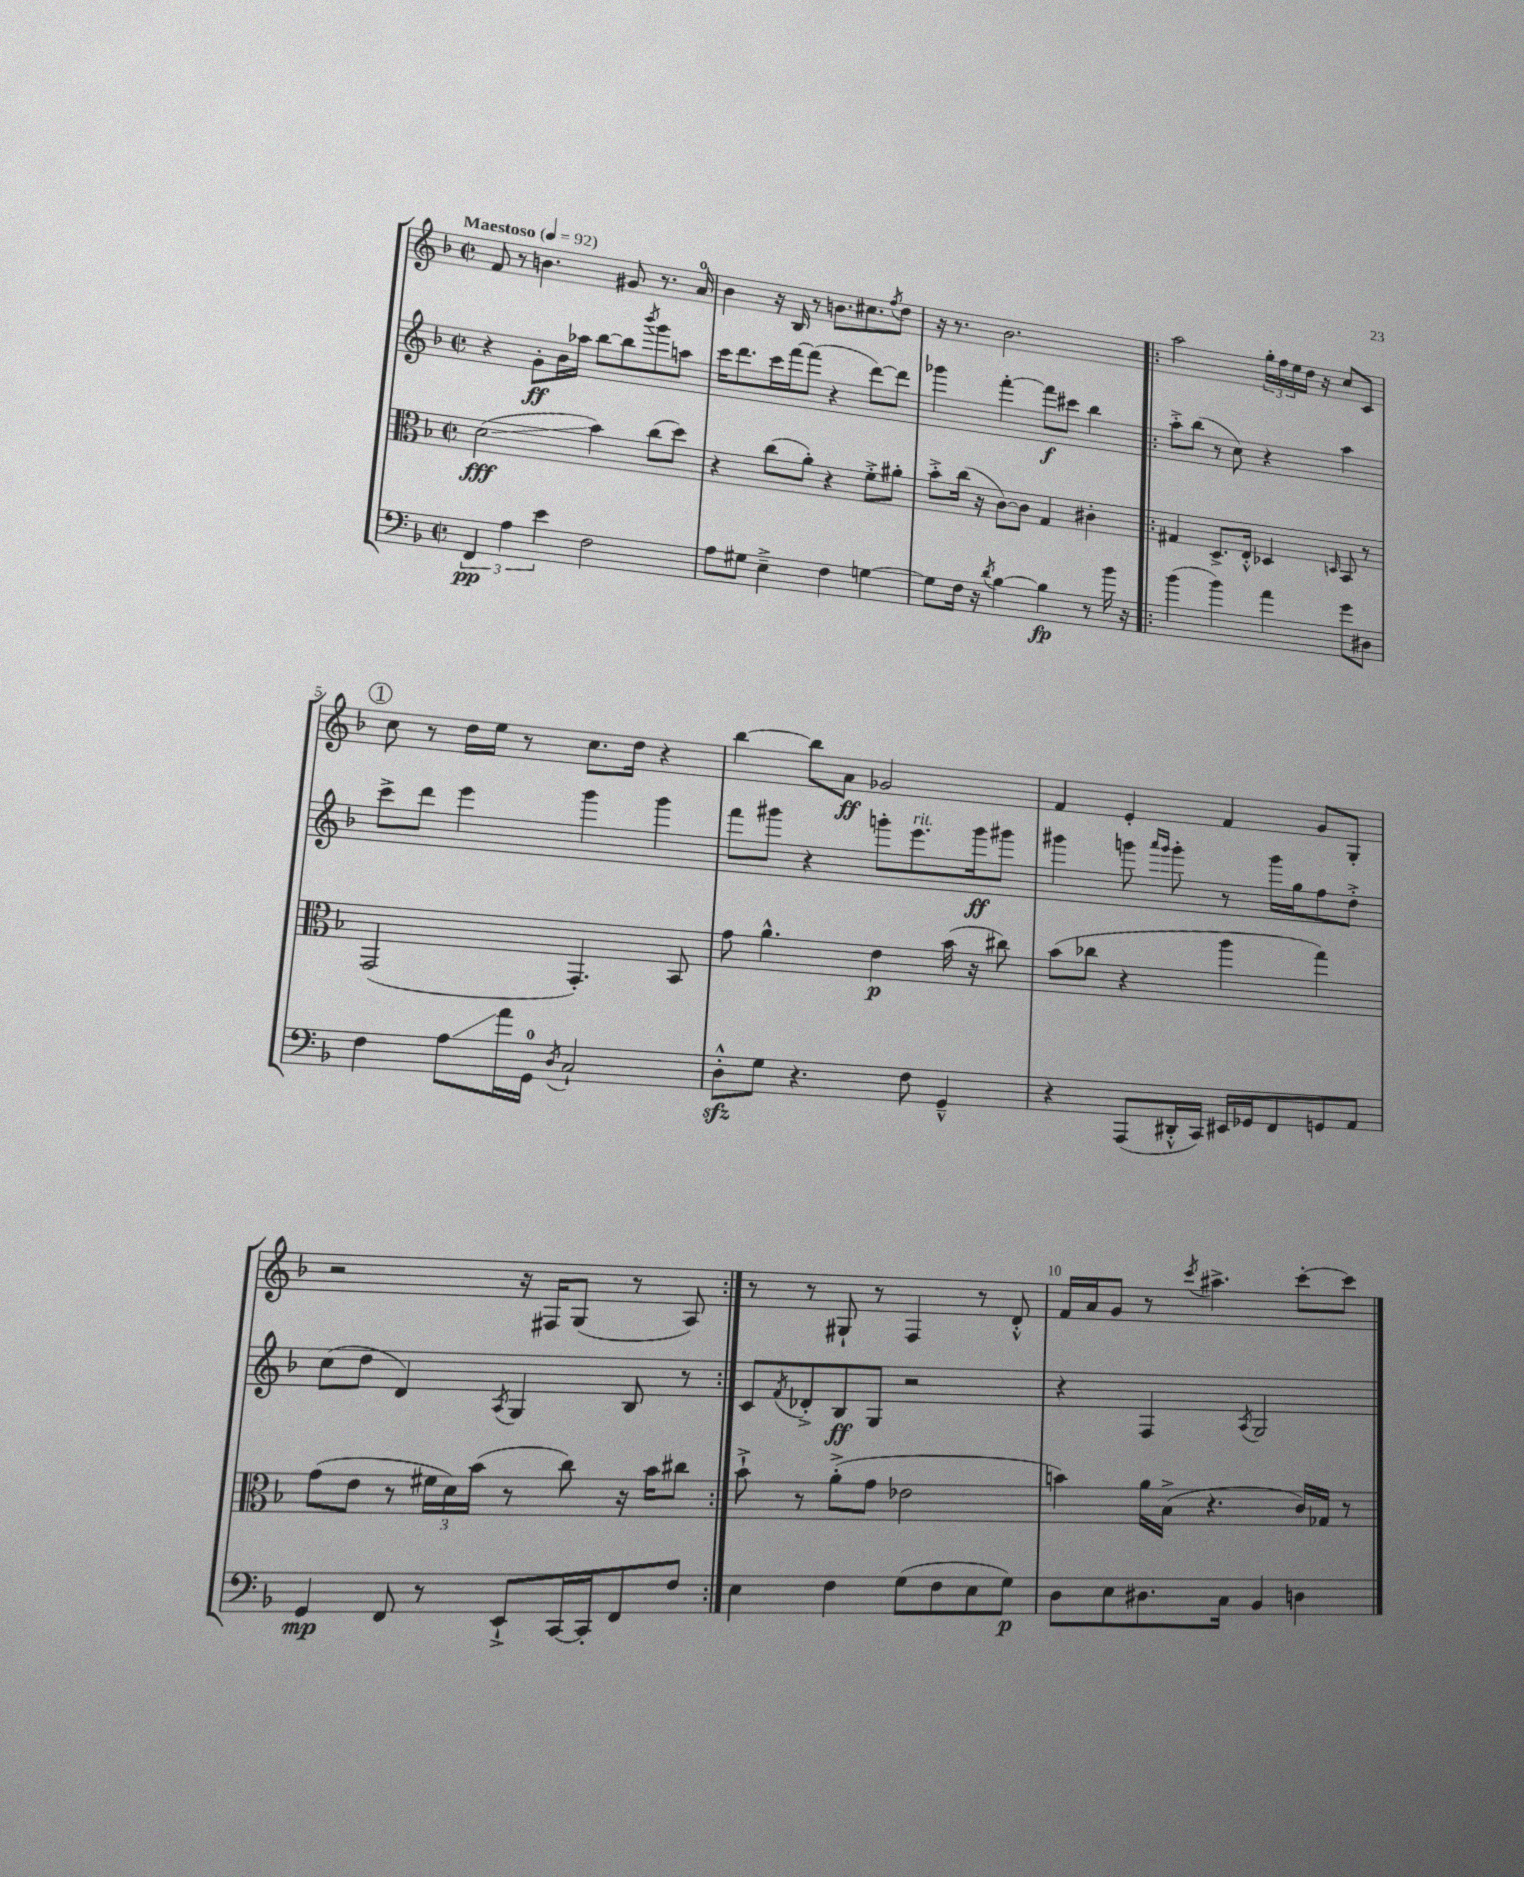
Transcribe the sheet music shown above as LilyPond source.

<<
\new StaffGroup <<
\new Staff = "s0" {
    \clef treble \key f \major \defaultTimeSignature \time 2/2 \tempo "Maestoso" 4 = 92
    f'8 r8 b'4. gis'8 r8. a'16-0 |
    bes'4 r16 bes16 r8 b'8. cis''8. \acciaccatura { f''8 } d''8 |
    r16 r8. bes'2. |
    \repeat volta 2 { a''2 \tuplet 3/2 { g''16-. f''16 e''16 } d''16 r16 c''8 c'8 |
    \mark \markup { \circle "1" } c''8 r8 d''16 e''16 r8 c''8. d''16 r4 |
    bes''4~ bes''8 a'8\ff ges'2 |
    f'4 e'4-. f'4 g'8 g8-. |
    r2 r16 fis16 g8( r8 a8) | }
    r8 r8 gis8-! r8 f4 r8 d'8-.-^ |
    f'16 a'16 g'8 r8 \acciaccatura { c'''8 } ais''4.-> c'''8~-. c'''8 \bar "|." |
}
\new Staff = "s1" {
    \clef treble \key f \major \defaultTimeSignature \time 2/2
    r4 g'8-.\ff bes'16 aes''16 bes''8~ bes''8 \acciaccatura { bes'''8 } g'''8 a''8 |
    c'''16 d'''8. c'''16 f'''16~ f'''8( r4 d'''8~) d'''8 |
    ges'''4 f'''4~-. f'''8\f cis'''8 bes''4 |
    \repeat volta 2 { a''8-.-> bes''8( r8 c''8) r4 a''4 |
    \mark \markup { \circle "1" } c'''8-> d'''8 e'''4 g'''4 g'''4 |
    f'''8 gis'''8 r4 g'''8-. e'''8.^\markup { \italic "rit." } g'''16\ff gis'''8 |
    gis'''4 g'''8 \grace { a'''16 g'''16 } g'''8-. r8 g'''16 g''16 f''8 d''8-.-> |
    c''8( d''8 d'4) \acciaccatura { a8 } g4 bes8 r8 | }
    c'8 \acciaccatura { f'8 } des'8-.-> bes8\ff g8 r2 |
    r4 f4 \acciaccatura { a8 } g2 \bar "|." |
}
\new Staff = "s2" {
    \clef alto \key f \major \defaultTimeSignature \time 2/2
    d'2\glissando\fff( bes'4) c''8( d''8) |
    r4 c''8( a'8-.) r4 f'8-.-> ais'8-. |
    bes'8-.-> c''16( r16 c'8~) c'8 g4 cis'4-. |
    \repeat volta 2 { gis4 d8.-> e16-.-^ des4 \grace { d16 } bes,8 r8 |
    \mark \markup { \circle "1" } g,2( g,4.-.) bes,8 |
    g'8 a'4.-^ e'4\p bes'16( r16 cis''8) |
    bes'8( ces''8 r4 a''4 g''4) |
    g'8( e'8 r8 \tuplet 3/2 { fis'16 d'16) bes'16( } r8 c''8) r16 bes'16 cis''8 | }
    bes'8-!-> r8 a'8-.->( g'8 ees'2 |
    b'4) a'16 bes16->( r4. c'16) ges16 r8 \bar "|." |
}
\new Staff = "s3" {
    \clef bass \key f \major \defaultTimeSignature \time 2/2
    \tuplet 3/2 { f,4\pp a4 e'4 } f2 |
    a8 gis8 e4---> f4 g4~ |
    g8 f16 r16 \acciaccatura { d'8 } bes4~ bes4\fp r8 bes'16 r16 |
    \repeat volta 2 { bes'4( bes'4) a'4 g'8 dis8 |
    \mark \markup { \circle "1" } f4 a8\glissando a'16 g,16-0 \acciaccatura { d8 } c2-! |
    d8-.-^\sfz g8 r4. f8 g,4---^ |
    r4 a,,8( dis,16-.-^ c,16) eis,16 ges,16 f,8 g,8 a,8 |
    g,4\mp f,8 r8 e,8-!-> c,16~ c,16-. f,8 f8 | }
    e4 f4 g8( f8 e8 g8\p) |
    d8 e8 dis8. c16 bes,4 d4 \bar "|." |
}
>>
>>
\layout { \context { \Score \override BarNumber.break-visibility = ##(#f #t #t) barNumberVisibility = #(every-nth-bar-number-visible 5) } }
